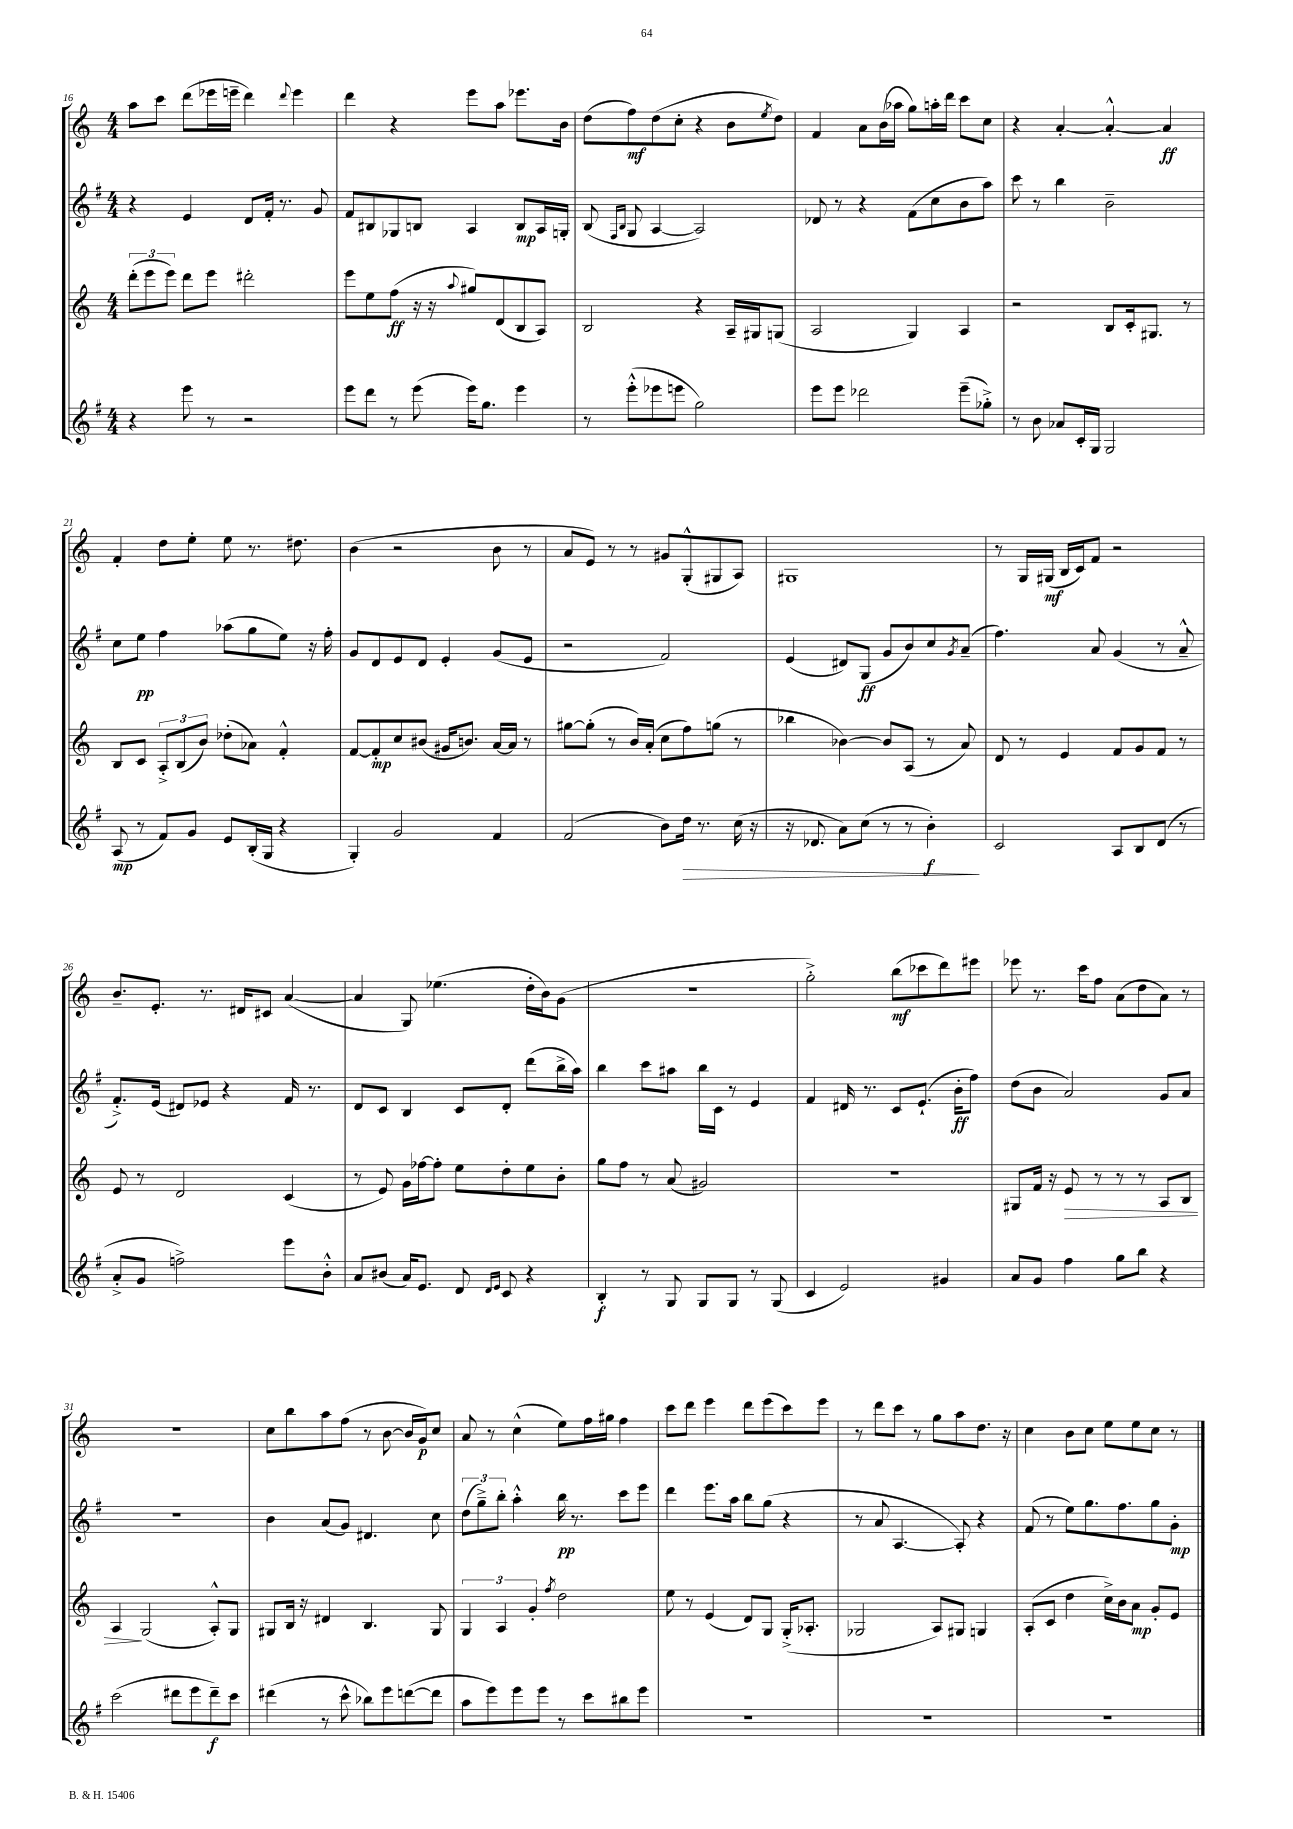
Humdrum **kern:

**kern	**dynam	**kern	**dynam	**kern	**dynam	**kern	**dynam
*part4	*part4	*part3	*part3	*part2	*part2	*part1	*part1
*staff4	*staff4	*staff3	*staff3	*staff2	*staff2	*staff1	*staff1
*clefG2	*	*clefG2	*	*clefG2	*	*clefG2	*
*k[f#]	*	*k[]	*	*k[f#]	*	*k[]	*
*M4/4	*	*M4/4	*	*M4/4	*	*M4/4	*
=16	=16	=16	=16	=16	=16	=16	=16
4r	.	(12ddd'\L	.	4r	.	8aa\L	.
.	.	12eee\	.	.	.	.	.
.	.	.	.	.	.	8ccc\J	.
.	.	12eee\J)	.	.	.	.	.
8eee\	.	8ddd\L	.	4e/	.	(8ddd\L	.
8r	.	8eee\J	.	.	.	16eee-X\L	.
.	.	.	.	.	.	16eeen~\JJ	.
2r	.	2ddd#X'\	.	8d/L	.	4ddd\)	.
.	.	.	.	16f#'/Jk	.	.	.
.	.	.	.	8.r	.	.	.
.	.	.	.	.	.	8qqddd/	.
.	.	.	.	.	.	4eee\	.
.	.	.	.	8g/	.	.	.
=17	=17	=17	=17	=17	=17	=17	=17
8eee\L	.	8eee\L	.	8f#/L	.	4ddd\	.
8ddd\J	.	8ee\	.	8B#X/	.	.	.
8r	.	(8ff\J	ff	8G-X/	.	4r	.
(8eee\	.	16r	.	8Bn/J	.	.	.
.	.	16r	.	.	.	.	.
.	.	8qqaa/	.	.	.	.	.
16eee\KL)	.	8gg#X/L)	.	4A/	.	8eee\L	.
8.gg\J	.	.	.	.	.	.	.
.	.	(8d/	.	.	.	8aa\J	.
4eee\	.	8B/	.	8B/L	mp	8.eee-X\L	.
.	.	8A/J)	.	16A/L	.	.	.
.	.	.	.	16Gn'/JJ	.	16b\Jk	.
=18	=18	=18	=18	=18	=18	=18	=18
8r	.	2B/	.	(8B/	.	(8dd\L	.
.	.	.	.	16qqF#/LL	.	.	.
.	.	.	.	16qqB/JJ	.	.	.
(8eee'^^\L	.	.	.	8G/	.	8ff\)	mf
8eee-X\	.	.	.	[4A/	.	(8dd\	.
8eeen\J	.	.	.	.	.	8cc'\J	.
2gg\)	.	4r	.	2A/])	.	4r	.
.	.	16A~/LL	.	.	.	8b\L	.
.	.	16G#X/J	.	.	.	.	.
.	.	.	.	.	.	8qee/	.
.	.	(8Gn/J	.	.	.	8dd\J)	.
=19	=19	=19	=19	=19	=19	=19	=19
8eee\L	.	2A/	.	8d-X/	.	4f/	.
8eee\J	.	.	.	8r	.	.	.
2ddd-X\	.	.	.	4r	.	8a\L	.
.	.	.	.	.	.	(16b\L	.
.	.	.	.	.	.	16aa-X\JJ	.
.	.	4G/)	.	(8f#\L	.	8gg\L)	.
.	.	.	.	8cc\	.	16aan'\L	.
.	.	.	.	.	.	16ddd\JJ	.
(8eee~\L	.	4A/	.	8b\	.	8ccc\L	.
8gg-X'^\J)	.	.	.	8aa\J)	.	8cc\J	.
=20	=20	=20	=20	=20	=20	=20	=20
8r	.	2r	.	8ccc\	.	4r	.
8b\	.	.	.	8r	.	.	.
8a-X/L	.	.	.	4bb\	.	[4a'/	.
16c'/L	.	.	.	.	.	.	.
16G/JJ	.	.	.	.	.	.	.
2G/	.	8B/L	.	2b~\	.	4a'^^/_	.
.	.	16c'/k	.	.	.	.	.
.	.	8.G#X/J	.	.	.	.	.
.	.	.	.	.	.	4a/]	ff
.	.	8r	.	.	.	.	.
!!LO:LB:g=z
=21	=21	=21	=21	=21	=21	=21	=21
(8A/	mp	8B/L	.	8cc\L	.	4f'/	.
8r	.	8c/J	.	8ee\J	pp	.	.
8f#/L)	.	12A'^/L	.	4ff#\	.	8dd\L	.
.	.	(12B/	.	.	.	.	.
8g/J	.	.	.	.	.	8ee'\J	.
.	.	12b/J)	.	.	.	.	.
8e/L	.	(8dd-X'\L	.	(8aa-X\L	.	8ee\	.
(16B'/L	.	8a-X\J)	.	8gg\	.	8.r	.
16G/JJ	.	.	.	.	.	.	.
4r	.	4f'^^/	.	8ee\J)	.	.	.
.	.	.	.	.	.	8.dd#X\	.
.	.	.	.	16r	.	.	.
.	.	.	.	16ff#'\	.	.	.
=22	=22	=22	=22	=22	=22	=22	=22
4G'/)	.	[8f/L	.	8g/L	.	(4b\	.
.	.	8f'/]	mp	8d/	.	.	.
2g/	.	8cc/	.	8e/	.	2r	.
.	.	(8b#X/J	.	8d/J	.	.	.
.	.	16g#X/KL	.	4e'/	.	.	.
.	.	8.bn/J)	.	.	.	.	.
4f#/	.	[16a/LL	.	(8g/L	.	8b\	.
.	.	16a/JJ]	.	.	.	.	.
.	.	8r	.	8e/J	.	8r	.
=23	=23	=23	=23	=23	=23	=23	=23
(2f#/	.	[8gg#X\L	.	2r	.	8a/L	.
.	.	(8gg#'\J]	.	.	.	8e/J)	.
.	.	8r	.	.	.	8r	.
.	.	16b/LL)	.	.	.	8r	.
.	.	(16a'/JJ	.	.	.	.	.
8b\L)	.	8cc\L	.	2f#/)	.	8g#X/L	.
!	!LO:HP:b	!	!	!	!	!	!
16dd\Jk	>	8ff\)	.	.	.	(8G'^^/	.
8.r	.	.	.	.	.	.	.
.	.	(8ggn\J	.	.	.	8G#X/	.
(16cc\	.	8r	.	.	.	8A/J)	.
16r	.	.	.	.	.	.	.
=24	=24	=24	=24	=24	=24	=24	=24
16r	.	4bb-X\	.	(4e/	.	1G#X	.
8.d-X/	.	.	.	.	.	.	.
8a\L)	.	[4b-X\)	.	8d#X/L)	.	.	.
(8cc\J	.	.	.	(8G/J	ff	.	.
8r	.	8b-/L]	.	8g/L	.	.	.
8r	.	(8A/J	.	8b/)	.	.	.
4b'\)	f	8r	.	8cc/	.	.	.
.	.	.	.	8qg/	.	.	.
.	.	8a/)	.	(8a~/J	.	.	.
.	]	.	.	.	.	.	.
=25	=25	=25	=25	=25	=25	=25	=25
2c/	.	8d/	.	4.ff#\)	.	8r	.
.	.	8r	.	.	.	16G/LL	.
.	.	.	.	.	.	(16G#X/JJ	mf
.	.	4e/	.	.	.	16B/LL	.
.	.	.	.	.	.	16c/J)	.
.	.	.	.	8a/	.	8f/J	.
8A/L	.	8f/L	.	(4g/	.	2r	.
8B/	.	8g/	.	.	.	.	.
(8d/J	.	8f/J	.	8r	.	.	.
8r	.	8r	.	8a~^^/	.	.	.
!!LO:LB:g=z
=26	=26	=26	=26	=26	=26	=26	=26
8a'^/L	.	8e/	.	8.f#'^/L)	.	8.b~/L	.
8g/J	.	8r	.	.	.	.	.
.	.	.	.	(16e/Jk	.	8.e'/J	.
2ffn^\)	.	2d/	.	8d#X/L)	.	.	.
.	.	.	.	8e-X/J	.	8.r	.
.	.	.	.	4r	.	.	.
.	.	.	.	.	.	16d#X/KL	.
.	.	.	.	.	.	8c#X/J	.
8eee\L	.	(4c/	.	16f#/	.	([4a/	.
.	.	.	.	8.r	.	.	.
8b'^^\J	.	.	.	.	.	.	.
=27	=27	=27	=27	=27	=27	=27	=27
8a/L	.	8r	.	8d/L	.	4a/]	.
(8b#X/J	.	8e/)	.	8c/J	.	.	.
16a/KL)	.	16g\LL	.	4B/	.	8G/)	.
8.e/J	.	[16ff-X\J	.	.	.	.	.
.	.	8ff-'\J]	.	.	.	(4.ee-X\	.
8d/	.	8ee\L	.	8c/L	.	.	.
16qqd/LL	.	.	.	.	.	.	.
16qqe/JJ	.	.	.	.	.	.	.
8c/	.	8dd'\	.	8d'/J	.	.	.
4r	.	8ee\	.	(8ddd\L	.	16dd'\LL	.
.	.	.	.	.	.	16b\J)	.
.	.	8b'\J	.	16bb^\L	.	(8g\J	.
.	.	.	.	16aa\JJ)	.	.	.
=28	=28	=28	=28	=28	=28	=28	=28
4B'/	f	8gg\L	.	4bb\	.	1r	.
.	.	8ff\J	.	.	.	.	.
8r	.	8r	.	8ccc\L	.	.	.
8G/	.	(8a/	.	8aa#X\J	.	.	.
8G/L	.	2g#X/)	.	16bb\LL	.	.	.
.	.	.	.	16c\JJ	.	.	.
8G/J	.	.	.	8r	.	.	.
8r	.	.	.	4e/	.	.	.
(8G/	.	.	.	.	.	.	.
=29	=29	=29	=29	=29	=29	=29	=29
4c/	.	1r	.	4f#/	.	2gg'^\)	.
2e/)	.	.	.	16d#X/	.	.	.
.	.	.	.	8.r	.	.	.
.	.	.	.	8c/L	.	(8bb\L	mf
.	.	.	.	(8.e`/J	.	8ccc-X\	.
4g#X/	.	.	.	.	.	8ddd\)	.
.	.	.	.	16b'\KL	ff	.	.
.	.	.	.	8ff#\J)	.	8eee#X\J	.
=30	=30	=30	=30	=30	=30	=30	=30
8a/L	.	8G#X/L	.	(8dd\L	.	8eee-X\	.
8g/J	.	16f/Jk	.	8b\J	.	8.r	.
.	.	16r	.	.	.	.	.
!	!	!	!LO:HP:b	!	!	!	!
4ff#\	.	8e/	>	2a/)	.	.	.
.	.	.	.	.	.	16ccc\KL	.
.	.	8r	.	.	.	8ff\J	.
8gg\L	.	8r	.	.	.	(8a\L	.
8bb\J	.	8r	.	.	.	8dd\	.
4r	.	8A/L	.	8g/L	.	8a\J)	.
.	.	8B/J	.	8a/J	.	8r	.
!!LO:LB:g=z
=31	=31	=31	=31	=31	=31	=31	=31
(2ccc\	.	4A/	.	1r	.	1r	.
.	.	(2G/	]	.	.	.	.
8ddd#X\L	.	.	.	.	.	.	.
8eee\	.	.	.	.	.	.	.
8ddd#~\)	f	8A'^^/L)	.	.	.	.	.
8ccc\J	.	8G/J	.	.	.	.	.
=32	=32	=32	=32	=32	=32	=32	=32
(4ddd#X\	.	8G#X/L	.	4b\	.	8cc\L	.
.	.	16B/Jk	.	.	.	8bb\	.
.	.	16r	.	.	.	.	.
8r	.	4d#X/	.	(8a/L	.	8aa\	.
8ccc^^\	.	.	.	8g/J)	.	(8ff\J	.
8bb-X\L)	.	4.B/	.	4.d#X/	.	8r	.
8eee\	.	.	.	.	.	[8b\	.
([8dddn\	.	.	.	.	.	16b/LL]	.
.	.	.	.	.	.	16g/J)	p
8ddd\J]	.	8G#/	.	8cc\	.	8cc/J	.
=33	=33	=33	=33	=33	=33	=33	=33
8aa\L	.	6G/	.	(12dd\L	.	8a/	.
.	.	.	.	12gg~^\)	.	.	.
8eee\)	.	.	.	.	.	8r	.
.	.	6A/	.	12bb'\J	.	.	.
8eee\	.	.	.	4aa'^^\	.	(4cc^^\	.
.	.	6g'/	.	.	.	.	.
8eee\J	.	.	.	.	.	.	.
.	.	8qff/	.	.	.	.	.
8r	.	2dd\	.	16bb\	pp	8ee\L)	.
.	.	.	.	8.r	.	.	.
8ccc\L	.	.	.	.	.	16ff\L	.
.	.	.	.	.	.	16gg#X\JJ	.
8bb#X\	.	.	.	8ccc\L	.	4ff\	.
8eee\J	.	.	.	8eee\J	.	.	.
=34	=34	=34	=34	=34	=34	=34	=34
1r	.	8ee\	.	4ddd\	.	8ccc\L	.
.	.	8r	.	.	.	8ddd\J	.
.	.	(4e/	.	8.eee\L	.	4eee\	.
.	.	.	.	16aa\Jk	.	.	.
.	.	8d/L)	.	8bb\L	.	8ddd\L	.
.	.	8G/J	.	(8gg\J	.	(8eee\	.
.	.	(16G'^/KL	.	4r	.	8ccc\)	.
.	.	8.A-X'/J	.	.	.	.	.
.	.	.	.	.	.	8eee\J	.
=35	=35	=35	=35	=35	=35	=35	=35
1r	.	2G-X/	.	8r	.	8r	.
.	.	.	.	8a/	.	8ddd\L	.
.	.	.	.	[4.A/	.	8ccc\J	.
.	.	.	.	.	.	8r	.
.	.	8A/L)	.	.	.	8gg\L	.
.	.	8G#X/J	.	8A'/])	.	8aa\	.
.	.	4Gn/	.	4r	.	8.dd\J	.
.	.	.	.	.	.	16r	.
=36	=36	=36	=36	=36	=36	=36	=36
1r	.	(8A'/L	.	(8f#/	.	4cc\	.
.	.	8c/J	.	8r	.	.	.
.	.	4dd\	.	8ee\L)	.	8b\L	.
.	.	.	.	8.gg\	.	8cc\J	.
.	.	16cc^\LL)	.	.	.	8ee\L	.
.	.	16b\J	.	8.ff#\	.	.	.
.	.	8a\J	mp	.	.	8ee\	.
.	.	8g'/L	.	8gg\	.	8cc\J	.
.	.	8e/J	.	8g'\J	mp	8r	.
==	==	==	==	==	==	==	==
*-	*-	*-	*-	*-	*-	*-	*-
